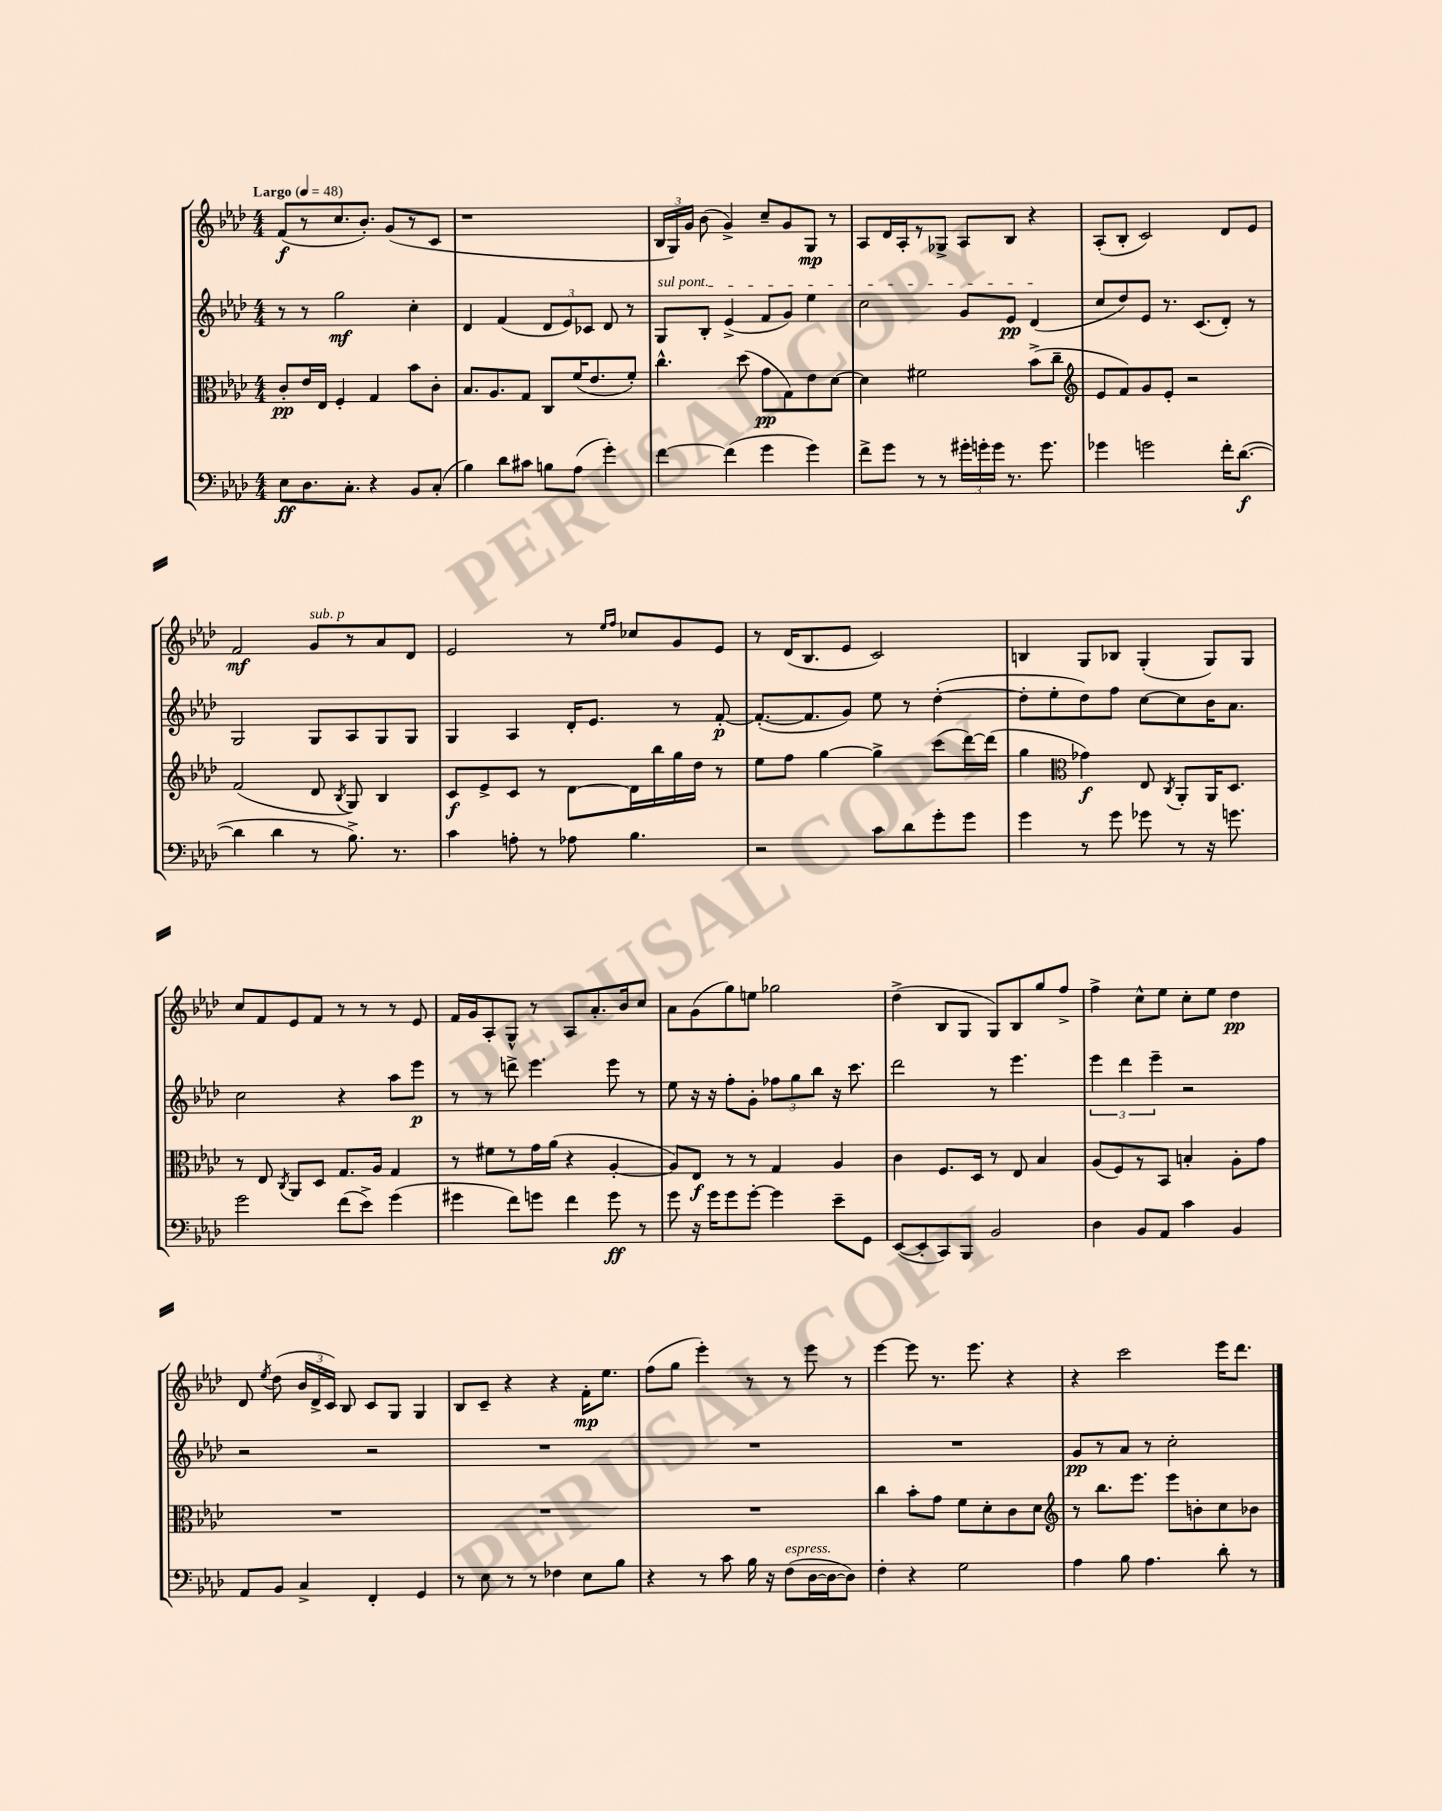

**kern	**kern	**kern	**kern
*staff4	*staff3	*staff2	*staff1
*clefF4	*clefC3	*clefG2	*clefG2
*k[b-e-a-d-]	*k[b-e-a-d-]	*k[b-e-a-d-]	*k[b-e-a-d-]
*M4/4	*M4/4	*M4/4	*M4/4
*MM48	*MM48	*MM48	*MM48
8E-	8c'	8r	(8f
8.D-	16e-	8r	8r
.	16E-	.	.
.	4F'	2gg	8.cc
8.C'	.	.	.
.	.	.	8.b-')
4r	4G	.	.
.	.	.	(8g
8BB-	8b-	4cc'	8r
(8C'	8c'	.	8c
=	=	=	=
4B-)	8.B-	4d-	1r
.	8.A-	.	.
8d-	.	(4f	.
8c#	8G	.	.
8B	8C	12d-	.
.	.	12e-)	.
(8A-	(16f	.	.
.	.	12c-	.
.	8.e-	.	.
4g')	.	8d-	.
.	8f')	8r	.
=	=	=	=
[4f	4.cc^^	8G	24B-
.	.	.	24G)
.	.	.	24g
.	.	8B-'	(8b-
(4f]	.	(4e-^	4g^)
.	(8dd-	.	.
4g	8g	8f	8cc~
.	8G)	8g)	8g
4g)	8e-	4ee-	8G
.	[8d-	.	8r
=	=	=	=
8f^	4d-]	2cc	8A-
8g	.	.	16d-
.	.	.	16A-'
8r	2f#	.	8r
8r	.	.	8G-^
24g#'	.	8g	8A-
24g'	.	.	.
24g	.	.	.
8.r	.	8e-	8B-
.	(8b-^	(4d-	4r
8.g	.	.	.
.	8cc~	.	.
=	=	=	=
*	*clefG2	*	*
4g-	8e-	8cc	(8A-'
.	8f)	8dd-)	8B-'
2g	8g	8e-	2c)
.	8e-'	8.r	.
.	2r	.	.
.	.	(8.c	.
16f'	.	8d-')	8d-
([8.d-	.	.	.
.	.	8r	8e-
=	=	=	=
4d-]	(2f	2G	2f
4d-	.	.	.
8r	8d-	8G	8g
.	8qB-	.	.
8.B-^)	8G)	8A-	8r
.	4B-	8G	8a-
8.r	.	.	.
.	.	8G	8d-
=	=	=	=
4c	8c	4G	2e-
.	8e-^	.	.
8A'	8c	4A-	.
8r	8r	.	.
8A-	[8d-	16d-'	8r
.	.	8.e-	.
.	.	.	16qqee-
.	.	.	16qqff
4.B-	16d-]	.	8cc-
.	16bb-	.	.
.	16gg	8r	8g
.	16dd-	.	.
.	8r	[8f'	8e-
=	=	=	=
2r	8ee-	(8.f'_	8r
.	8ff	.	(16d-
.	.	8.f]	8.B-
.	[4gg	.	.
.	.	8g)	8e-
8c	4gg^]	8ee-	2c)
8d-	.	8r	.
8g'	(8ccc	([4dd-'	.
8g	[16ddd-)	.	.
.	(16ddd-]	.	.
=	=	=	=
4g	4gg	8dd-']	4B
.	.	8ee-'	.
*	*clefC3	*	*
8r	4g-)	8dd-)	8G
8g	.	8ff	8B-
8g-	8E-	[8cc	(4G'
.	8qC	.	.
8r	8AA-'	8cc]	.
16r	16AA-	16b-	8G)
8.g	8.D-	8.a-	.
.	.	.	8G
=	=	=	=
2g	8r	2cc	8cc
.	8E-	.	8f
.	8qC	.	.
.	8AA-	.	8e-
.	8D-	.	8f
(8f	8.G	4r	8r
8e-^)	.	.	8r
.	16A-	.	.
(4g	4G	8aa-	8r
.	.	8eee-	8e-
=	=	=	=
4g#	8r	8r	16f
.	.	.	16g
.	8f#	8r	8A-'
8f)	8r	8ddd^	8G^^
8g	16g	4.eee-	8r
.	(16a-	.	.
4f	4r	.	8A-
.	.	.	8.a-'
8g	[4A-'	8eee-	.
.	.	.	16b-
8r	.	8r	8cc
=	=	=	=
8g	8A-])	8ee-	8a-
16r	8E-	16r	(8g
16g	.	16r	.
8g	8r	8ff'	8gg)
[8g'	8r	8g'	8ee
4g]	4G	12ff-	2gg-
.	.	12gg	.
.	.	12bb-	.
8e-~	4A-	16r	.
.	.	8.ccc	.
8GG	.	.	.
=	=	=	=
([8EE-	4c	2ddd-	(4dd-^
8EE-']	.	.	.
8CC)	8.F	.	8B-
8BBB-	.	.	8G
.	16D-	.	.
2BB-	8r	8r	8G)
.	8E-	4.eee-	8B-
.	4B-	.	8gg
.	.	.	8ff^
=	=	=	=
4D-	(8A-	6eee-	4ff^
.	8F)	.	.
.	.	6ddd-	.
8BB-	8r	.	8cc^^
.	.	6eee-~	.
8AA-	8BB-	.	8ee-
4c	4B'	2r	8cc'
.	.	.	8ee-
4BB-	8A-'	.	4dd-
.	8g	.	.
=	=	=	=
8AA-	1r	2r	8d-
.	.	.	8qee-
8BB-	.	.	(8dd-
4C^	.	.	24b-
.	.	.	24d-^
.	.	.	24c)
.	.	.	8B-
4FF'	.	2r	8c
.	.	.	8G
4GG	.	.	4G
=	=	=	=
8r	1r	1r	8B-
8E-	.	.	8c~
8r	.	.	4r
8r	.	.	.
4F-	.	.	4r
8E-	.	.	16f'
.	.	.	8.ee-
8B-	.	.	.
=	=	=	=
4r	1r	1r	(8ff
.	.	.	8gg
8r	.	.	4eee-')
8c	.	.	.
16B-	.	.	8r
16r	.	.	.
(8F	.	.	8r
[16D-	.	.	8eee-
16D-_	.	.	.
8D-])	.	.	8r
=	=	=	=
4F'	4cc	1r	[4eee-
4r	8b-'	.	8eee-]
.	8g	.	8.r
2G	8f	.	.
.	.	.	8.eee-
.	8d-'	.	.
.	8c	.	4r
.	8d-	.	.
=	=	=	=
*	*clefG2	*	*
4A-	8r	8g	4r
.	8.bb-	8r	.
8B-	.	8a-	2ccc
.	8.eee-	.	.
4.A-	.	8r	.
.	8eee-	2cc'	.
.	8b'	.	.
8d-'	8cc	.	16eee-
.	.	.	8.ddd-
8r	8b-	.	.
==	==	==	==
*-	*-	*-	*-
